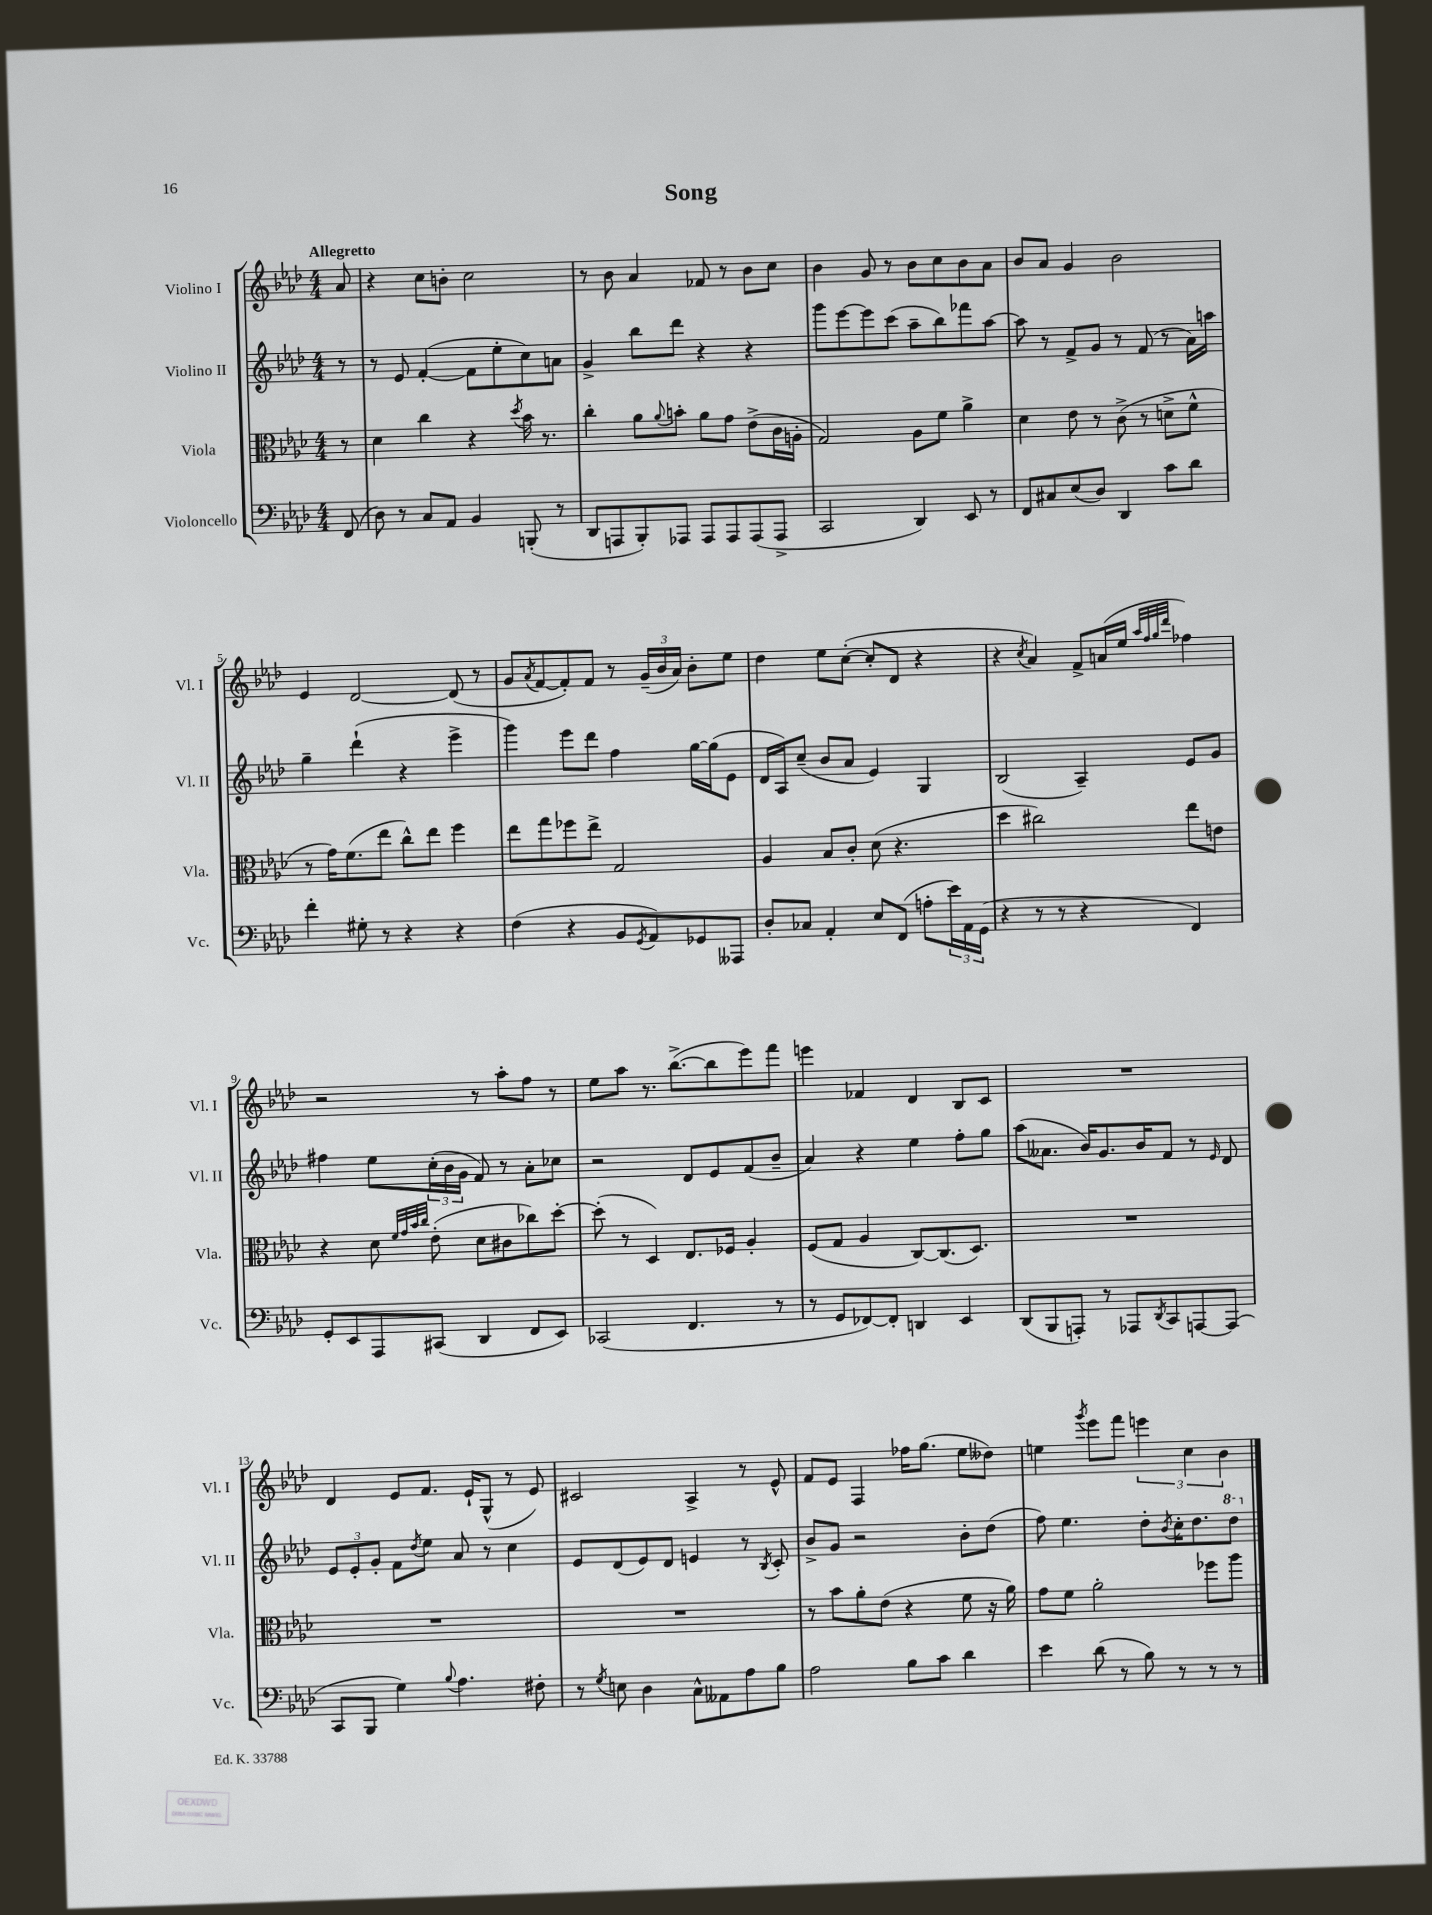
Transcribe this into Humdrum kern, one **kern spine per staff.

**kern	**kern	**kern	**kern
*staff4	*staff3	*staff2	*staff1
*clefF4	*clefC3	*clefG2	*clefG2
*k[b-e-a-d-]	*k[b-e-a-d-]	*k[b-e-a-d-]	*k[b-e-a-d-]
*M4/4	*M4/4	*M4/4	*M4/4
(8FF	8r	8r	8a-
=	=	=	=
8D-)	4d-	8r	4r
8r	.	8e-	.
8C	4cc	([4f'	8cc
8AA-	.	.	8b'
4BB-	4r	8f]	2cc
.	.	8ee-'	.
.	8qdd-	.	.
(8BBB'	16b-	8cc)	.
.	8.r	.	.
8r	.	8a	.
=	=	=	=
8DD-	4cc'	4g^	8r
8AAA	.	.	8b-
8BBB-')	8a-	8bb-	4a-
.	8qqa-	.	.
8AAA-	8b'	8ddd-	.
8AAA-	8a-	4r	8f-
8AAA-	8g	.	8r
(8AAA-	(8e-^	4r	8b-
8AAA-^	16c	.	8cc
.	16A'	.	.
=	=	=	=
2CC	2G)	8ggg	4b-
.	.	[8eee-	.
.	.	8eee-]	8g
.	.	(8ccc	8r
4DD-)	8A-	8aa-~	8b-
.	8f	8bb-)	8cc
8EE-	4a-^	8fff-	8b-
8r	.	[8aa-	8a-
=	=	=	=
8FF	4d-	8aa-]	8b-
8C#	.	8r	8a-
(8E-	8e-	8f^	4g
8D-)	8r	8g	.
4DD-	(8c^	8r	2b-
.	8r	(8f	.
8c	8d^	8r	.
8d-	8f^^	16a-)	.
.	.	16aa	.
=	=	=	=
4f'	8r	4gg~	4e-
.	16g)	.	.
.	(8.f	.	.
8G#'	.	(4ddd-`	[2d-
8r	8ee-	.	.
4r	8cc^^)	4r	.
.	8ee-	.	.
4r	4ff	4eee-^	(8d-]
.	.	.	8r
=	=	=	=
(4F	8ee-	4ggg)	8g
.	.	.	8qa-
.	8gg	.	[8f
4r	8ff-	8eee-	8f'])
.	8ee-^	8ddd-	8f
8BB-	2G	4ff	8r
8qGG	.	.	.
8AA-)	.	.	(24g~
.	.	.	24b-
.	.	.	24a-)
8GG-	.	[16gg	8b-'
.	.	(16gg]	.
8AAA--	.	8e-	8ee-
=	=	=	=
8D-'	4A-	16d-	4dd-
.	.	16A-)	.
8C-	.	(8cc~	.
4AA-'	8B-	8b-	8ee-
.	8c'	8a-	([8cc'
8E-	(8d-	4e-)	8cc']
(8FF	4.r	.	8d-
8A'	.	4G	4r
24e-)	.	.	.
24AA-	.	.	.
(24GG	.	.	.
=	=	=	=
4r	4dd-	(2B-	4r
.	.	.	8qcc
8r	2cc#)	.	4a-)
8r	.	.	.
4r	.	4A-~)	8f^
.	.	.	(16a
.	.	.	16ee-
.	.	.	32qqaa-
.	.	.	32qqff
.	.	.	32qqgg
.	.	.	32qqddd-
4FF)	8ee-	8e-	4ff-)
.	8e	8g	.
=	=	=	=
8GG'	4r	4ff#	2r
8EE-	.	.	.
8AAA-	8d-	8ee-	.
.	32qqf	.	.
.	32qqg	.	.
.	32qqb-	.	.
.	32qqcc	.	.
(8CC#	(8e-'	(24cc'	.
.	.	24b-	.
.	.	24g	.
4DD-	8d-	8f)	8r
.	8c#	8r	8aa-'
8FF	8cc-)	8a-'	8ff
8EE-)	[8dd-'	8cc-	8r
=	=	=	=
(2CC-	(8dd-']	2r	8ee-
.	8r	.	8aa-
.	4D-)	.	8.r
.	.	.	([8.bb-^
4.FF	8.E-	8d-	.
.	.	8e-	8bb-]
.	16F-	.	.
.	4A-'	(8f	8eee-)
8r	.	8b-~	8fff
=	=	=	=
8r	(8F	4a-)	4eee
8GG	8G	.	.
[8FF-)	4A-	4r	4f-
8FF-']	.	.	.
4DD	[8C)	4ee-	4d-
.	(8.C]	.	.
4EE-	.	8ff'	8B-
.	8.D-)	.	.
.	.	8gg	8c
=	=	=	=
(8DD-	1r	(8aa-	1r
8BBB-	.	8.a--	.
8AAA')	.	.	.
.	.	16b-)	.
8r	.	8.g	.
8AAA-	.	.	.
.	.	16b-	.
8qDD-	.	.	.
8CC	.	8f	.
[8AAA	.	8r	.
.	.	16qqe-	.
(8AAA]	.	8d-	.
=	=	=	=
8CC	1r	12e-	4d-
.	.	12e-'	.
8BBB-	.	.	.
.	.	12g'	.
4G)	.	8f	8e-
.	.	8qdd-	.
.	.	8ee-	8.f
8qqB-	.	.	.
4.A-	.	8a-	.
.	.	.	16e-`
.	.	8r	(8G^^
.	.	4cc	8r
8F#'	.	.	8e-)
=	=	=	=
8r	1r	8e-	2c#
8qG	.	.	.
8E	.	(8d-	.
4D-	.	8e-)	.
.	.	8d-	.
8C^^	.	4e	4A-^
8AA--	.	.	.
8A-	.	8r	8r
.	.	8qB-	.
8B-	.	8c'	8e-^^
=	=	=	=
2A-	8r	8b-^	8f
.	8b-	8g	8e-
.	8a-'	2r	4F
.	(8e-	.	.
8B-	4r	.	16ff-
.	.	.	(8.gg
8c	.	.	.
4d-	8f	8b-'	8ee-
.	16r	(8dd-	8dd--)
.	16a-)	.	.
=	=	=	=
4e-	8g	8ff)	4ee
.	8f	4.ee-	.
.	.	.	8qggg
(8d-	2a-'	.	8eee-
8r	.	.	8fff
8B-)	.	8dd-'	6eee
.	.	8qb-	.
8r	.	16cc'	.
.	.	.	6cc
.	.	8.dd-	.
8r	8ff-	.	.
.	.	.	6b-
8r	8aa-	8ddd-	.
==	==	==	==
*-	*-	*-	*-
